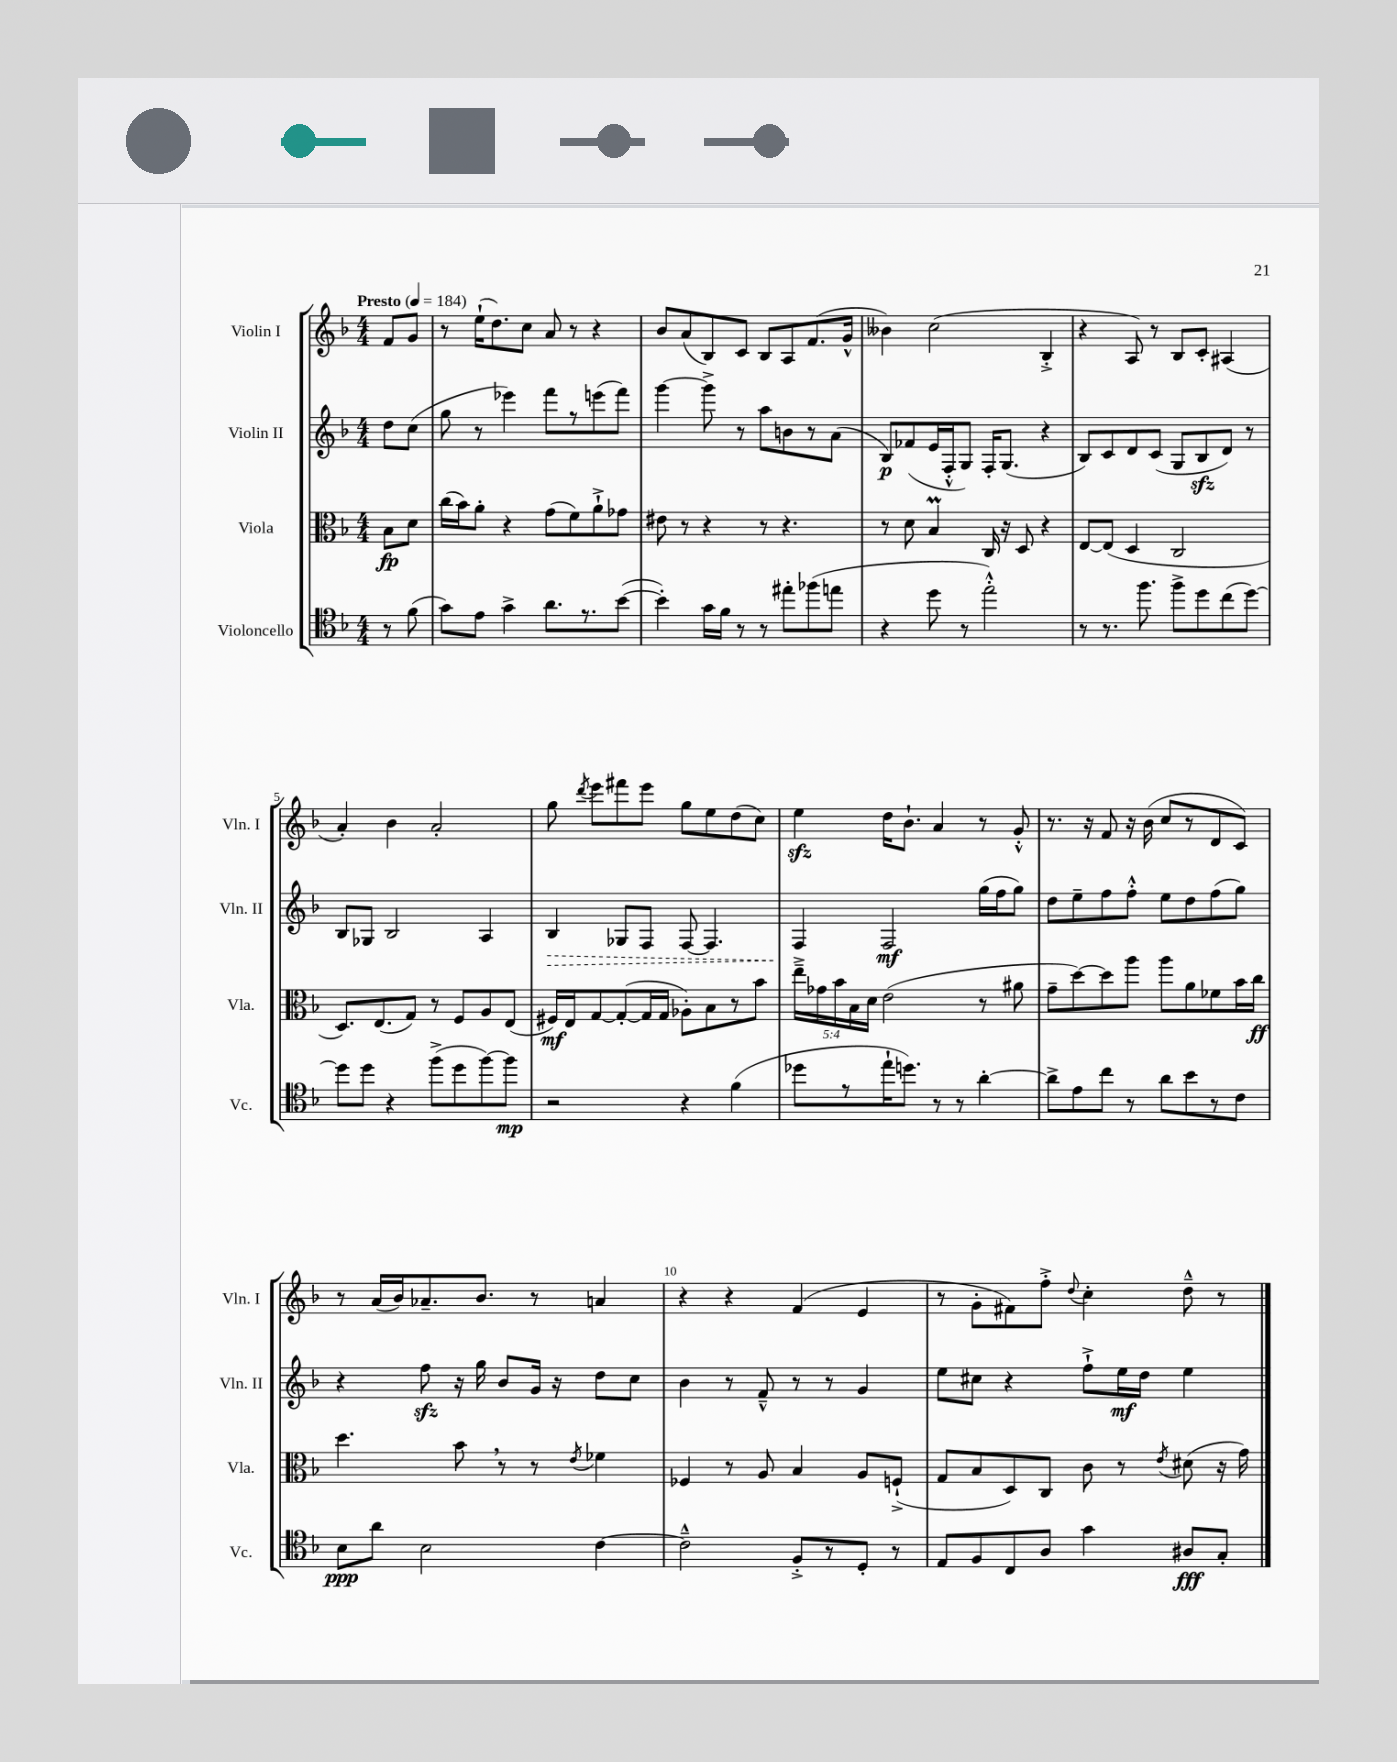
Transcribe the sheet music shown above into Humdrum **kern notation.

**kern	**kern	**kern	**kern
*staff4	*staff3	*staff2	*staff1
*clefC4	*clefC3	*clefG2	*clefG2
*k[b-]	*k[b-]	*k[b-]	*k[b-]
*M4/4	*M4/4	*M4/4	*M4/4
*MM184	*MM184	*MM184	*MM184
8r	8B-	8dd	8f
(8f	8d	(8cc	8g
=	=	=	=
8g)	(16cc	8gg	8r
.	16b-)	.	.
8e	8a'	8r	(16ee`
.	.	.	8.dd)
4g^	4r	4eee-)	.
.	.	.	8cc
8.a	(8g	8fff	8a
.	8f)	8r	8r
8.r	.	.	.
.	8a`^	(8eee	4r
([8b-	8g-	8fff)	.
=	=	=	=
4b-'])	8e#	[4ggg	8b-
.	8r	.	(8a
16g	4r	8ggg^]	8B-)
16f	.	.	.
8r	.	8r	8c
8r	8r	8aa	8B-
8ee#'	4.r	8b	8A
(8ff-	.	8r	(8.f
8ee	.	(8a	.
.	.	.	16g^^
=	=	=	=
4r	8r	8B-)	4b--)
.	8d	(8f-	.
8dd	4B-	16e	(2cc
.	.	16F'^^	.
8r	.	8G)	.
2ee'^^)	16C	16F'	.
.	16r	(8.G	.
.	8D	.	.
.	4r	4r	4B-'^
=	=	=	=
8r	[8E	8B-)	4r
8.r	(8E]	8c	.
.	4D	8d	8A)
8.ff	.	.	.
.	.	(8c	8r
8ff^	2C	8G	8B-
8dd	.	8B-	8c'
(8cc	.	8d)	(4A#
[8dd)	.	8r	.
=	=	=	=
8dd]	8.D)	8B-	4a')
8dd	.	8G-	.
.	(8.E	.	.
4r	.	2B-	4b-
.	8G)	.	.
(8ff^	8r	.	2a'
8dd	8F	.	.
[8ff)	8A	4A	.
8ff]	(8E	.	.
=	=	=	=
2r	16F#)	4B-	8gg
.	16E	.	.
.	.	.	8qddd
.	[8G	.	8eee
.	(8G'_	8G-	8fff#
.	16G]	8F	8eee
.	16G	.	.
4r	8A-')	[8F	8gg
.	8B-	4.F]	8ee
(4f	8r	.	(8dd
.	8b-	.	8cc)
=	=	=	=
8dd-	20ee~^	4F	4ee
.	20g-	.	.
.	20b-	.	.
8r	.	.	.
.	20B-	.	.
.	20d	.	.
16ee`	(2e	2F	16dd
8.dd)	.	.	8.b-`
8r	.	.	4a
8r	.	.	.
[4a'	8r	(16gg	8r
.	.	16ff	.
.	8a#	8gg)	8g'^^
=	=	=	=
8a^]	8g~	8dd	8.r
8e	[8dd)	8ee~	.
.	.	.	16r
8cc	8dd]	8ff	8f
8r	8aa	8ff'^^	16r
.	.	.	(16b-
8a	8aa	8ee	8cc
8b-	8a	8dd	8r
8r	8f-	(8ff	8d
8c	16b-	8gg)	8c)
.	16cc	.	.
=	=	=	=
8B-	4.dd	4r	8r
8a	.	.	(16a
.	.	.	16b-)
2B-	.	8ff	8.a-~
.	8b-	16r	.
.	.	16gg	8.b-
.	8r	8b-	.
.	8r	16g	8r
.	.	16r	.
.	8qe	.	.
[4c	4f-	8dd	4a
.	.	8cc	.
=	=	=	=
2c~^^]	4F-	4b-	4r
.	8r	8r	4r
.	8A	8f~^^	.
8F'^	4B-	8r	(4f
8r	.	8r	.
8D'	8A	4g	4e
8r	(8F`^	.	.
=	=	=	=
8E	8G	8ee	8r
8F	8B-	8cc#	8g'
8C	8D)	4r	8f#)
8A	8C	.	8ff'^
.	.	.	8qqdd
4g	8c	8ff`^	4cc'
.	8r	16ee	.
.	.	16dd	.
.	8qe	.	.
8A#	(8d#	4ee	8dd~^^
8G'	16r	.	8r
.	16g)	.	.
==	==	==	==
*-	*-	*-	*-
